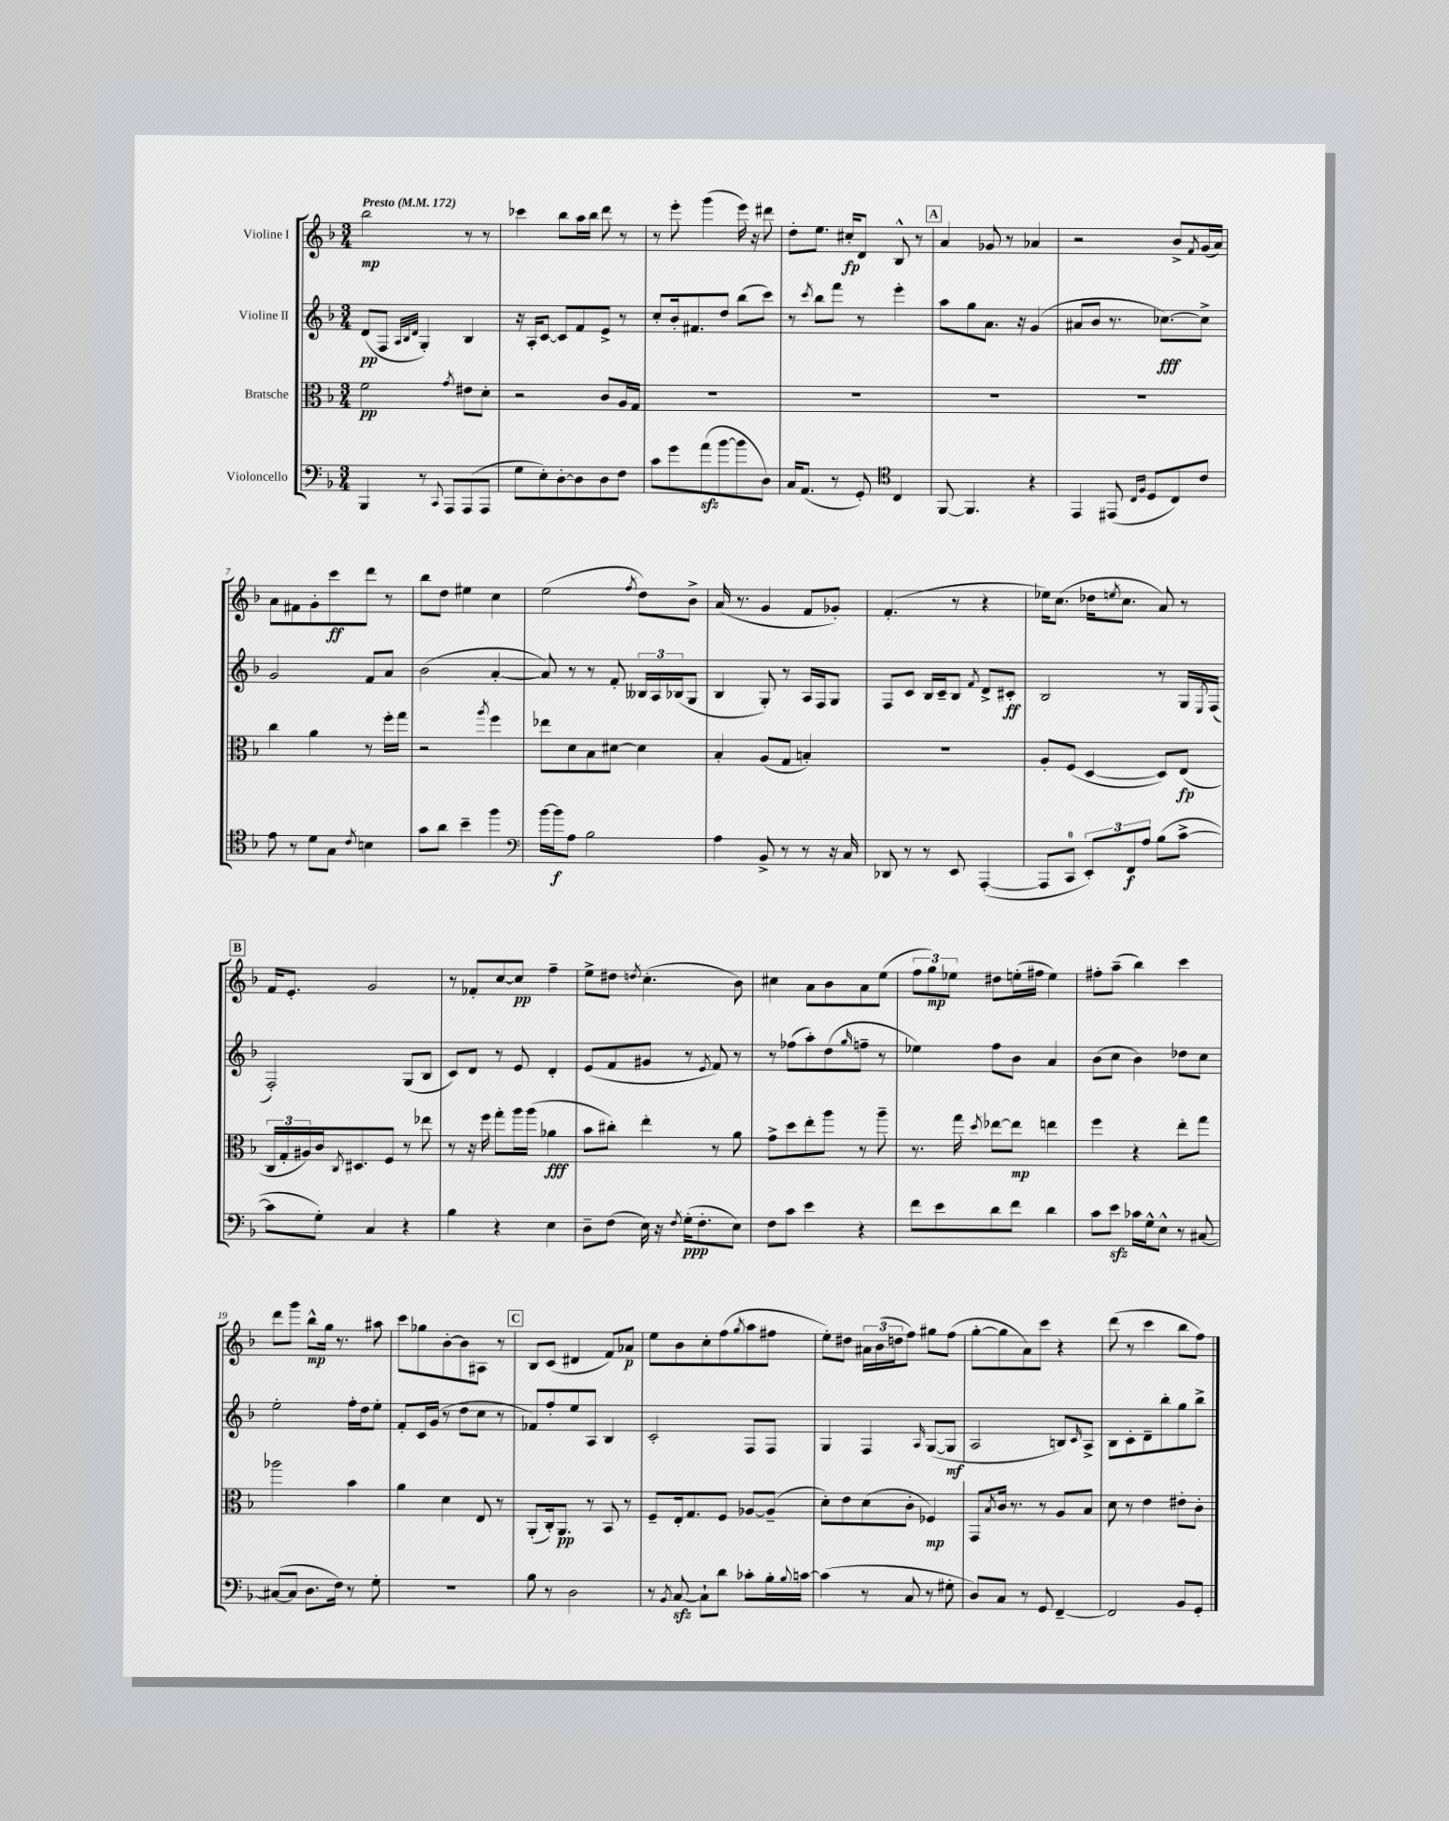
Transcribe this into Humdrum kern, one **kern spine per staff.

**kern	**dynam	**kern	**dynam	**kern	**dynam	**kern	**dynam
*part4	*part4	*part3	*part3	*part2	*part2	*part1	*part1
*staff4	*staff4	*staff3	*staff3	*staff2	*staff2	*staff1	*staff1
*I"Violoncello	*	*I"Bratsche	*	*I"Violine II	*	*I"Violine I	*
*clefF4	*	*clefC3	*	*clefG2	*	*clefG2	*
*k[b-]	*	*k[b-]	*	*k[b-]	*	*k[b-]	*
*M3/4	*	*M3/4	*	*M3/4	*	*M3/4	*
*MM172	*	*MM172	*	*MM172	*	*MM172	*
=1	=1	=1	=1	=1	=1	=1	=1
!	!	!	!	!	!	!LO:TX:a:B:t=Presto	!
4BBB-/	.	2f\	pp	(8d/L	pp	2bb-\	mp
.	.	.	.	8F/J	.	.	.
.	.	.	.	32qqA/LLL	.	.	.
.	.	.	.	32qqB-/	.	.	.
.	.	.	.	32qqd/JJJ	.	.	.
8r	.	.	.	4G'/)	.	.	.
8qqCC/	.	.	.	.	.	.	.
8AAA/L	.	.	.	.	.	.	.
.	.	8qg/	.	.	.	.	.
(8AAA/	.	8e#X\L	.	4B-/	.	8r	.
8AAA/J	.	8d'\J	.	.	.	8r	.
=2	=2	=2	=2	=2	=2	=2	=2
8G\L	.	2r	.	16r	.	4ccc-X\	.
.	.	.	.	16A'/KL	.	.	.
8E'\)	.	.	.	[8c/J	.	.	.
[8D'\	.	.	.	8c/L]	.	8bb-\L	.
8D\]	.	.	.	8f/	.	16aa\L	.
.	.	.	.	.	.	16bb-\JJ	.
8D\	.	8c/L	.	8e^/J	.	8ddd\	.
8F\J	.	16A/L	.	8r	.	8r	.
.	.	16G/JJ	.	.	.	.	.
=3	=3	=3	=3	=3	=3	=3	=3
8c\L	.	2.r	.	8cc'/L	.	8r	.
8g\	.	.	.	16b-'/k	.	8eee'\	.
.	.	.	.	8.f#X/	.	.	.
(8azz\	.	.	.	.	.	(4ggg\	.
[8b-\	.	.	.	8dd/J	.	.	.
8b-\]	.	.	.	(8bb-\L	.	16eee\)	.
.	.	.	.	.	.	16r	.
8D\J)	.	.	.	8ccc\J)	.	8ddd#X\	.
=4	=4	=4	=4	=4	=4	=4	=4
16C/KL	.	2.r	.	8r	.	8dd'\L	.
(8.AA/J	.	.	.	.	.	.	.
.	.	.	.	8qccc/	.	.	.
.	.	.	.	8bb-\L	.	8.ee\J	.
8r	.	.	.	8fff\J	.	.	.
.	.	.	.	.	.	16cc#X'/KL	fp
8GG'/)	.	.	.	8r	.	8d/J	.
*clefC4	*	*	*	*	*	*	*
4C/	.	.	.	4eee'\	.	8B-^^/	.
.	.	.	.	.	.	8r	.
!!LO:REH:place=s1:t=A
=5	=5	=5	=5	=5	=5	=5	=5
[8FF/	.	2.r	.	8aa\L	.	4a/	.
4.FF/]	.	.	.	8gg\	.	.	.
.	.	.	.	8.a\J	.	8g-X/	.
.	.	.	.	.	.	8r	.
.	.	.	.	16r	.	.	.
4r	.	.	.	(4g/	.	4a-X/	.
=6	=6	=6	=6	=6	=6	=6	=6
4EE/	.	2.r	.	8a#X/L	.	2r	.
.	.	.	.	8b-/J	.	.	.
(8EE#X/	.	.	.	8.r	.	.	.
16qqC/LL	.	.	.	.	.	.	.
16qqF/JJ	.	.	.	.	.	.	.
8D/L	.	.	.	.	.	.	.
.	.	.	.	[8.cc-X\L)	fff	.	.
8C/)	.	.	.	.	.	8b-^/L	.
.	.	.	.	.	.	8qf/	.
8c/J	.	.	.	8cc-^\J]	.	(16g/L	.
.	.	.	.	.	.	16a/JJ)	.
!!LO:LB:g=z
=7	=7	=7	=7	=7	=7	=7	=7
8e\	.	4cc\	.	2g/	.	8a\L	.
8r	.	.	.	.	.	8f#X\	.
8d\L	.	4a\	.	.	.	8g'\	.
8G\J	.	.	.	.	.	8ccc\	ff
8qc/	.	.	.	.	.	.	.
4Bn\	.	8r	.	8f/L	.	8ddd\J	.
.	.	16ff'\LL	.	8a/J	.	8r	.
.	.	16gg\JJ	.	.	.	.	.
=8	=8	=8	=8	=8	=8	=8	=8
8g\L	.	2r	.	(2b-\	.	8bb-\L	.
8a\J	.	.	.	.	.	8dd\J	.
4b-~\	.	.	.	.	.	4ee#X\	.
.	.	8qaa/	.	.	.	.	.
4ff\	.	4ff\	.	[4a'/	.	4cc\	.
=9	=9	=9	=9	=9	=9	=9	=9
*clefF4	*	*	*	*	*	*	*
[16b-\LL	.	8ee-X\L	.	8a/])	.	(2ee\	.
16b-\J]	f	.	.	.	.	.	.
8A\J	.	8d\	.	8r	.	.	.
2B-\	.	8B-\	.	8r	.	.	.
.	.	[8d#X\J	.	8f'/	.	.	.
.	.	.	.	.	.	8qff/	.
.	.	4d#\]	.	24B--X/LL	.	8dd\L)	.
.	.	.	.	24A/	.	.	.
.	.	.	.	(24B-X/J	.	.	.
.	.	.	.	8G/J	.	8b-^\J	.
=10	=10	=10	=10	=10	=10	=10	=10
4A\	.	4B-'/	.	4B-/	.	(16a/	.
.	.	.	.	.	.	8.r	.
8BB-^/	.	(8A/L	.	8G'/)	.	4g/	.
8r	.	8G/J	.	8r	.	.	.
8r	.	4Bn'/)	.	16A/LL	.	8f/L	.
.	.	.	.	16F/J	.	.	.
16r	.	.	.	8G/J	.	8g-X'/J)	.
16C/	.	.	.	.	.	.	.
=11	=11	=11	=11	=11	=11	=11	=11
8DD-X/	.	2.r	.	8F/L	.	(4.f'/	.
8r	.	.	.	8c/J	.	.	.
8r	.	.	.	16B-/LL	.	.	.
.	.	.	.	16c~/J	.	.	.
8EE/	.	.	.	8B-/J	.	8r	.
.	.	.	.	8qf/	.	.	.
([4AAA'/	.	.	.	8d^/L	.	4r	.
.	.	.	.	8c#X'/J	ff	.	.
=12	=12	=12	=12	=12	=12	=12	=12
8AAA/L]	.	8A'/L	.	2B-/	.	16ee-X\KL)	.
.	.	.	.	.	.	(8.cc\J	.
8CC/J	.	(8F/J	.	.	.	.	.
12EE'/L)	.	[4D/	.	.	.	16dd-X\KL	.
.	.	.	.	.	.	8qeen/	.
.	.	.	.	.	.	8.cc\J	.
12FF/	f	.	.	.	.	.	.
12A/J	.	.	.	.	.	.	.
(8B-\L	.	8D/L])	.	8r	.	8a/)	.
[8c^\J	.	(8E/J	fp	16G/LL	.	8r	.
.	.	.	.	8qE/	.	.	.
.	.	.	.	(16F/JJ	.	.	.
!!LO:LB:g=z
!!LO:REH:place=s1:t=B
=13	=13	=13	=13	=13	=13	=13	=13
8c\L]	.	24C/LL	.	2F'/)	.	16f/KL	.
.	.	24G'/	.	.	.	.	.
.	.	.	.	.	.	8.e'/J	.
.	.	24A#X/)	.	.	.	.	.
8G'\J)	.	16c/J	.	.	.	.	.
.	.	8qC/	.	.	.	.	.
.	.	8.D#X/	.	.	.	.	.
4C/	.	.	.	.	.	2g/	.
.	.	8F/J	.	.	.	.	.
4r	.	8r	.	(8G/L	.	.	.
.	.	8ee-X\	.	8B-/J	.	.	.
=14	=14	=14	=14	=14	=14	=14	=14
4B-\	.	8r	.	8c/L)	.	8r	.
.	.	16r	.	8d/J	.	8f-X'/L	.
.	.	16ff\	.	.	.	.	.
4r	.	8gg'\L	.	8r	.	[8cc/	.
.	.	16aa\L	.	8e/	.	8cc/J]	pp
.	.	(16aa\JJ	.	.	.	.	.
4E\	.	4a-X\	fff	4d'/	.	4ff~\	.
=15	=15	=15	=15	=15	=15	=15	=15
8D~\L	.	8b-\L	.	(8e/L	.	8ee^\L	.
(8F\J	.	8cc#X'\J)	.	8f/	.	8dd#X\J	.
.	.	.	.	.	.	8qddn/	.
16E\)	.	4ee'\	.	8g#X/J	.	(4.cc'\	.
16r	.	.	.	.	.	.	.
8qF/	.	.	.	.	.	.	.
(16G'\KL	ppp	.	.	8r	.	.	.
8.F'\	.	.	.	.	.	.	.
.	.	.	.	8qe/	.	.	.
.	.	8r	.	8f/)	.	.	.
8E\J)	.	8a\	.	8r	.	8b-\)	.
=16	=16	=16	=16	=16	=16	=16	=16
8F\L	.	8g^\L	.	8r	.	4cc#X\	.
8c\J	.	8dd\	.	(8ff-X\L	.	.	.
4e\	.	8ee'\	.	8aa'\)	.	8a\L	.
.	.	8aa\J	.	(8dd\	.	8b-\	.
.	.	.	.	16qqgg/	.	.	.
4r	.	8r	.	8ffn~\J	.	8a\	.
.	.	8aa~\	.	8r	.	(8ee\J	.
=17	=17	=17	=17	=17	=17	=17	=17
8f\L	.	8.r	.	4ee-X\)	.	12ff\L	.
.	.	.	.	.	.	12gg\)	mp
8e\	.	.	.	.	.	.	.
.	.	.	.	.	.	12ee-X\J	.
.	.	16gg\	.	.	.	.	.
.	.	8qdd/	.	.	.	.	.
8d\	.	[8ee-X\L	.	8ff\L	.	8dd#X\L	.
8f\J	.	8ee-\J]	mp	8b-\J	.	(16een'\L	.
.	.	.	.	.	.	16ff#X\JJ	.
4d\	.	4een\	.	4a/	.	4ee\)	.
=18	=18	=18	=18	=18	=18	=18	=18
8c\L	.	4ff\	.	(8b-\L	.	8ff#X'\L	.
8ezz\J	.	.	.	8cc\J	.	(8aa~\J	.
16c-X\LL	.	4r	.	4b-\)	.	4bb-\)	.
16G^^\J	.	.	.	.	.	.	.
8E^^\J	.	.	.	.	.	.	.
8r	.	8ee'\L	.	8dd-X\L	.	4ccc\	.
[8C#X/	.	8gg\J	.	8cc\J	.	.	.
!!LO:LB:g=z
=19	=19	=19	=19	=19	=19	=19	=19
(8C#X/L_	.	2aa-X\	.	2ee'\	.	8ddd\L	.
8C#/J]	.	.	.	.	.	8ggg\J	.
8.D\L	.	.	.	.	.	8bb-^^\L	mp
.	.	.	.	.	.	16gg\Jk	.
16F\Jk)	.	.	.	.	.	8.r	.
8r	.	4b-\	.	16ff'\LL	.	.	.
.	.	.	.	16dd\J	.	.	.
8G'\	.	.	.	8ee'\J	.	8aa#X\	.
=20	=20	=20	=20	=20	=20	=20	=20
2.r	.	4a\	.	8f'/L	.	8ccc\L	.
.	.	.	.	16c/L	.	8gg-X\	.
.	.	.	.	(16g/JJ	.	.	.
.	.	4d\	.	8r	.	[8b-'\	.
.	.	.	.	8dd\L	.	8b-\]	.
.	.	8E/	.	8cc\J	.	8A#X\J	.
.	.	8r	.	8r	.	8r	.
!!LO:REH:place=s1:t=C
=21	=21	=21	=21	=21	=21	=21	=21
8B-\	.	(8AA'/L	.	8f-X/L)	.	8B-/L	.
8r	.	16C'/k)	.	8ff'/	.	(8c/J	.
.	.	8.AA/J	pp	.	.	.	.
2D\	.	.	.	8ee/	.	4d#X/	.
.	.	8r	.	8A/J	.	.	.
.	.	8BB-/	.	4B-/	.	8f/L)	.
.	.	8r	.	.	.	8a-X/J	p
=22	=22	=22	=22	=22	=22	=22	=22
8r	.	8F~/L	.	2c'/	.	8ee\L	.
8qBB-/	.	.	.	.	.	.	.
[8Czz/	.	16E'/k	.	.	.	8b-\	.
.	.	8.G/	.	.	.	.	.
8C`\L]	.	.	.	.	.	8cc'\	.
8d\J	.	8F/J	.	.	.	(8ff\	.
.	.	.	.	.	.	8qgg/	.
8c-X'\L	.	[8A-X/L	.	8F/L	.	8aa\	.
16B-'\L	.	(8A-~/J]	.	8F/J	.	8ff#X\J	.
8qqB-/	.	.	.	.	.	.	.
[16cn\JJ	.	.	.	.	.	.	.
=23	=23	=23	=23	=23	=23	=23	=23
(4c\]	.	8d'\L)	.	4G/	.	8ee'\L)	.
.	.	8e\	.	.	.	8dd#X\J	.
8r	.	(8d\	.	4F/	.	24a#X\LL	.
.	.	.	.	.	.	(24b-\	.
.	.	.	.	.	.	24ddn\J	.
8C/	.	8c'\J	.	.	.	8ff\J)	.
.	.	.	.	16qqA/	.	.	.
8r	.	4F-X/)	mp	([8G/L	.	8gg#X\L	.
8G#X'\	.	.	.	8G/J]	mf	(8ff\J	.
=24	=24	=24	=24	=24	=24	=24	=24
8D/L)	.	8GG/L	.	2A/	.	[8gg'\L	.
.	.	8qB-/	.	.	.	.	.
8C/J	.	16c/Jk	.	.	.	8gg\]	.
.	.	8.r	.	.	.	.	.
8r	.	.	.	.	.	8a\)	.
8GG/	.	8r	.	.	.	8ccc\J	.
[4FF~/	.	8A/L	.	8Bn/L)	.	4r	.
.	.	.	.	16qqc/	.	.	.
.	.	8B-/J	.	8A^/J	.	.	.
=25	=25	=25	=25	=25	=25	=25	=25
2FF/]	.	8d\	.	8B-\L	.	(8ddd\	.
.	.	8r	.	8c'\	.	8r	.
.	.	4e\	.	8d~\	.	4ccc\	.
.	.	.	.	8bb-'\	.	.	.
8BB-/L	.	8e#X'\L	.	8gg\	.	8bb-\L	.
8GG'/J	.	8c'\J	.	8bb-^\J	.	8ff\J)	.
==	==	==	==	==	==	==	==
*-	*-	*-	*-	*-	*-	*-	*-
